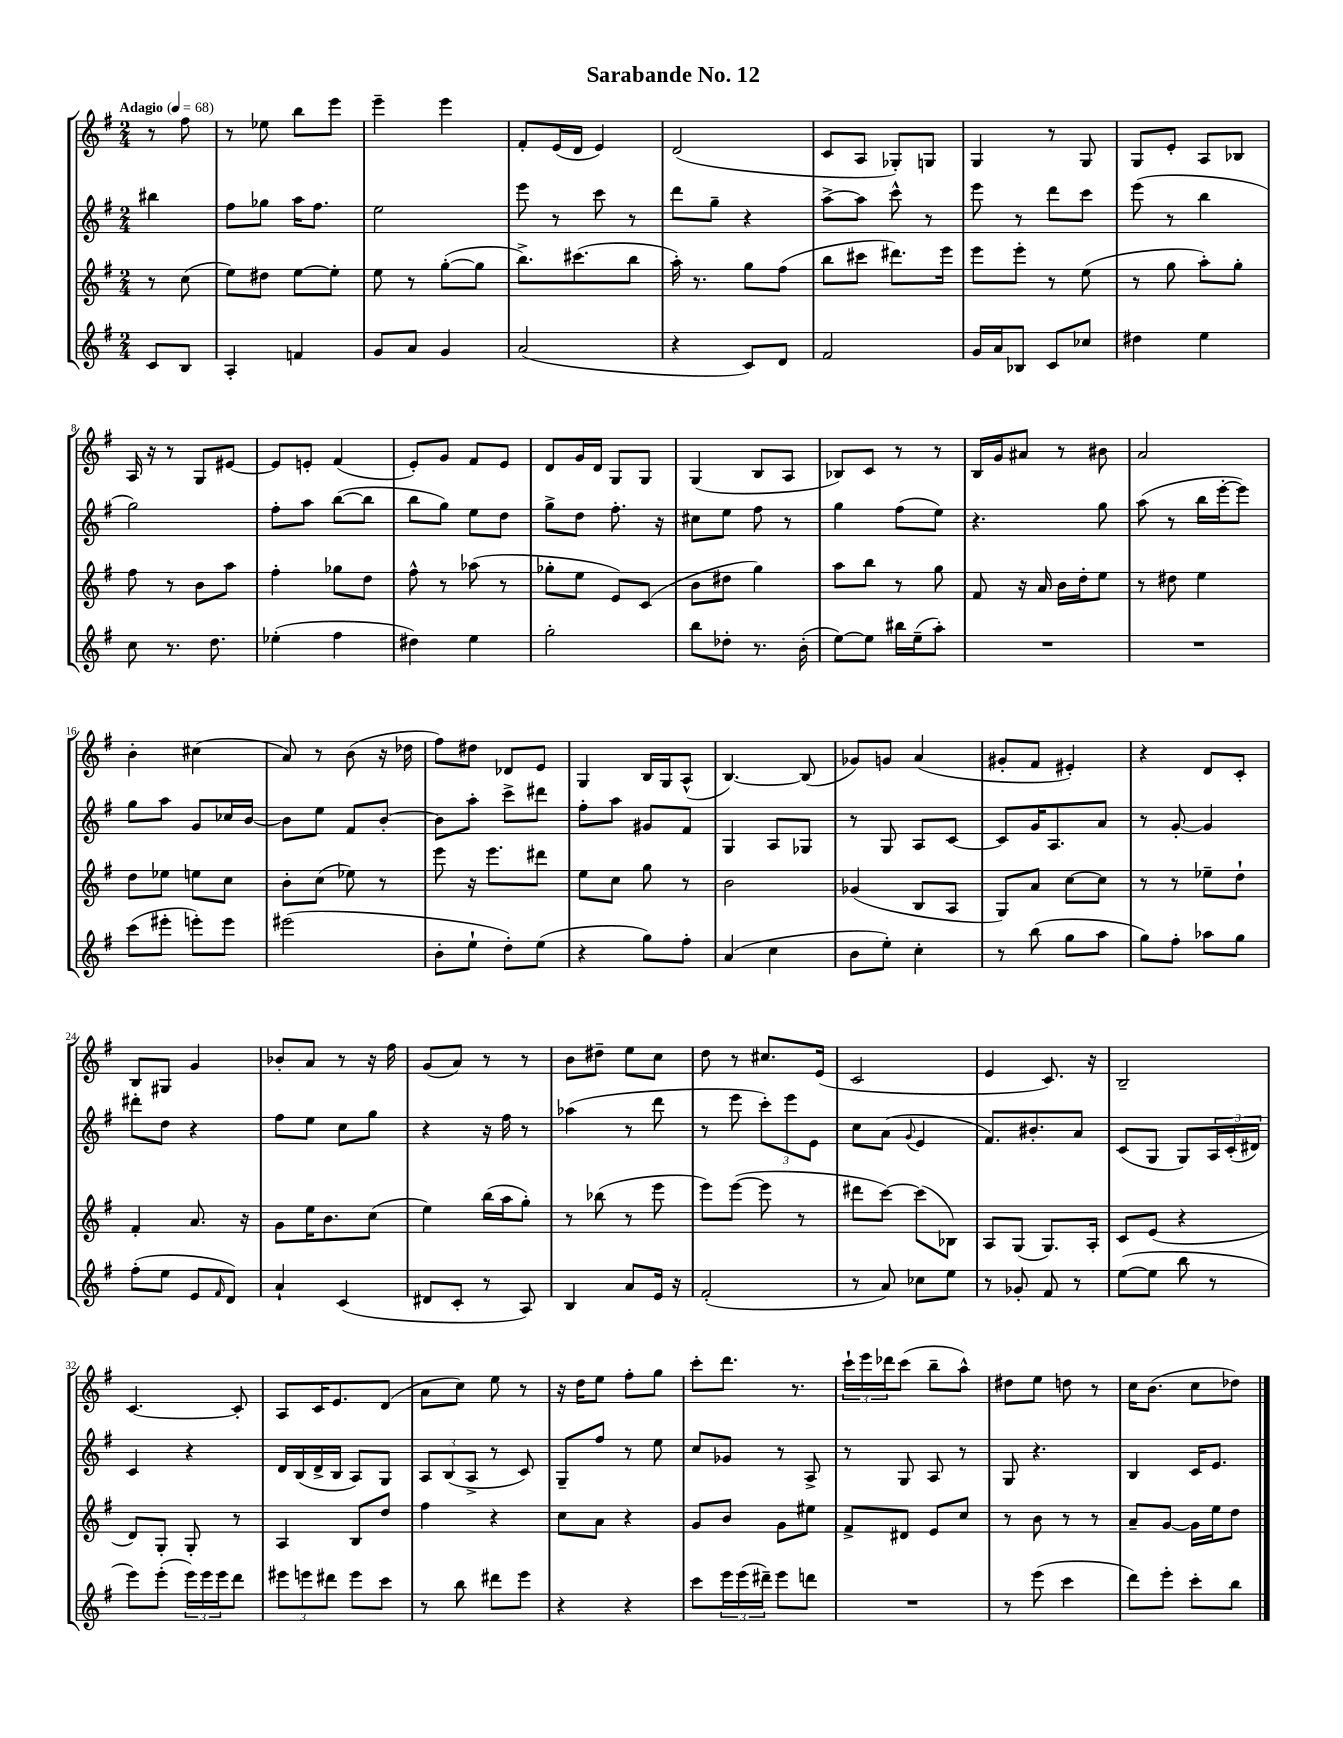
\header { title = "Sarabande No. 12" }
<<
\new StaffGroup <<
\new Staff = "s0" {
    \clef treble \key g \major \numericTimeSignature \time 2/4 \partial 4 \tempo "Adagio" 4 = 68
    r8 fis''8 |
    r8 ees''8 b''8 e'''8 |
    e'''4-- e'''4 |
    fis'8-. e'16( d'16 e'4) |
    d'2( |
    c'8 a8 ges8-.) g8 |
    g4 r8 g8 |
    g8 e'8-. a8 bes8 |
    a16 r16 r8 g8 eis'8~ |
    eis'8 e'8-. fis'4( |
    e'8-.) g'8 fis'8 e'8 |
    d'8 g'16 d'16 g8 g8 |
    g4( b8 a8 |
    bes8) c'8 r8 r8 |
    b16 g'16 ais'8 r8 bis'8 |
    a'2 |
    b'4-. cis''4( |
    a'8) r8 b'8( r16 des''16 |
    fis''8) dis''8 des'8 e'8 |
    g4 b16 g16 a8-^( |
    b4.~) b8( |
    ges'8) g'8 a'4( |
    gis'8-. fis'8 eis'4-.) |
    r4 d'8 c'8-. |
    b8 gis8 g'4 |
    bes'8-. a'8 r8 r16 fis''16 |
    g'8( a'8) r8 r8 |
    b'8 dis''8-- e''8 c''8 |
    d''8 r8 cis''8. e'16( |
    c'2 |
    e'4 c'8.) r16 |
    b2-- |
    c'4.~ c'8-. |
    a8 c'16 e'8. d'8( |
    a'8 c''8) e''8 r8 |
    r16 d''16 e''8 fis''8-. g''8 |
    c'''8-. d'''8. r8. |
    \tuplet 3/2 { c'''16-! e'''16 des'''16 } c'''8( b''8-- a''8-^) |
    dis''8 e''8 d''8 r8 |
    c''16 b'8.( c''8 des''8) \bar "|." |
}
\new Staff = "s1" {
    \clef treble \key g \major \numericTimeSignature \time 2/4 \partial 4
    bis''4 |
    fis''8 ges''8 a''16 fis''8. |
    e''2 |
    e'''8 r8 c'''8 r8 |
    d'''8 g''8-- r4 |
    a''8~-> a''8 c'''8-^ r8 |
    e'''8 r8 d'''8 c'''8 |
    e'''8( r8 b''4 |
    g''2) |
    fis''8-. a''8 b''8~( b''8 |
    b''8 g''8) e''8 d''8 |
    g''8-> d''8 fis''8.-. r16 |
    cis''8 e''8 fis''8 r8 |
    g''4 fis''8( e''8) |
    r4. g''8 |
    a''8( r8 b''16 e'''16~-. e'''8) |
    g''8 a''8 g'8 ces''16 b'16~ |
    b'8 e''8 fis'8 b'8~-. |
    b'8 a''8-. c'''8-> dis'''8 |
    fis''8-. a''8 gis'8 fis'8 |
    g4 a8 ges8 |
    r8 g8 a8 c'8~ |
    c'8 g'16 a8. a'8 |
    r8 g'8~-. g'4 |
    dis'''8-. d''8 r4 |
    fis''8 e''8 c''8 g''8 |
    r4 r16 fis''16 r8 |
    aes''4( r8 d'''8 |
    r8 e'''8 \tuplet 3/2 { c'''8-.) e'''8 e'8 } |
    c''8 a'8( \appoggiatura { g'8 } e'4 |
    fis'8.) bis'8.-. a'8 |
    c'8( g8 g8) \tuplet 3/2 { a16 c'16-.( dis'16) } |
    c'4 r4 |
    d'16 b16( d'16-> b16 a8) g8 |
    \tuplet 3/2 { a8 b8( a8-> } r8 c'8) |
    g8-- fis''8 r8 e''8 |
    c''8 ges'8 r8 a8-> |
    r8 g8 a8 r8 |
    g8 r4. |
    b4 c'16 e'8. \bar "|." |
}
\new Staff = "s2" {
    \clef treble \key g \major \numericTimeSignature \time 2/4 \partial 4
    r8 c''8( |
    e''8) dis''8 e''8~ e''8-. |
    e''8 r8 g''8~-.( g''8 |
    b''8.->) cis'''8.( b''8 |
    a''16-.) r8. g''8 fis''8( |
    b''8 cis'''8 dis'''8.) e'''16 |
    e'''8 e'''8-. r8 e''8( |
    r8 g''8 a''8-.) g''8-. |
    fis''8 r8 b'8 a''8 |
    fis''4-. ges''8 d''8 |
    fis''8-^ r8 aes''8( r8 |
    ges''8-. e''8 e'8) c'8( |
    b'8 dis''8 g''4) |
    a''8 b''8 r8 g''8 |
    fis'8 r16 a'16 b'16 d''16-. e''8 |
    r8 dis''8 e''4 |
    d''8 ees''8 e''8 c''8 |
    b'8-. c''8( ees''8) r8 |
    e'''8 r16 e'''8. dis'''8 |
    e''8 c''8 g''8 r8 |
    b'2 |
    ges'4( b8 a8 |
    g8) a'8 c''8~ c''8 |
    r8 r8 ees''8-- d''8-! |
    fis'4-. a'8. r16 |
    g'8 e''16 b'8. c''8( |
    e''4) b''16( a''16 g''8-.) |
    r8 bes''8( r8 e'''8 |
    e'''8) e'''8~( e'''8 r8 |
    dis'''8 c'''8~) c'''8( bes8) |
    a8 g8( g8.) a16-. |
    c'8 e'8( r4 |
    d'8) g8-. g8-. r8 |
    a4 b8 d''8 |
    fis''4 r4 |
    c''8 a'8 r4 |
    g'8 b'8 g'8 eis''8 |
    fis'8-> dis'8 e'8 c''8 |
    r8 b'8 r8 r8 |
    a'8-- g'8~ g'16 e''16 d''8 \bar "|." |
}
\new Staff = "s3" {
    \clef treble \key g \major \numericTimeSignature \time 2/4 \partial 4
    c'8 b8 |
    a4-. f'4 |
    g'8 a'8 g'4 |
    a'2( |
    r4 c'8) d'8 |
    fis'2 |
    g'16 a'16 bes8 c'8 ces''8 |
    dis''4 e''4 |
    c''8 r8. d''8. |
    ees''4-.( fis''4 |
    dis''4) e''4 |
    g''2-. |
    b''8 des''8-. r8. b'16-.( |
    e''8~) e''8 bis''16 e''16--( a''8-.) |
    R2 |
    R2 |
    c'''8( eis'''8-. e'''8-.) e'''8 |
    eis'''2( |
    b'8-. e''8-! d''8-.) e''8( |
    r4 g''8) fis''8-. |
    a'4( c''4 |
    b'8 e''8-.) c''4-. |
    r8 b''8( g''8 a''8 |
    g''8) fis''8-. aes''8 g''8 |
    fis''8-.( e''8 e'8 \grace { fis'16 } d'8) |
    a'4-! c'4( |
    dis'8 c'8-. r8 a8) |
    b4 a'8 e'16 r16 |
    fis'2-.( |
    r8 a'8) ces''8 e''8 |
    r8 ges'8-. fis'8 r8 |
    e''8~( e''8 b''8 r8 |
    e'''8) e'''8-.( \tuplet 3/2 { e'''16) e'''16 e'''16 } d'''8 |
    \tuplet 3/2 { eis'''8 e'''8 dis'''8 } e'''8 c'''8 |
    r8 b''8 dis'''8 e'''8 |
    r4 r4 |
    c'''8 \tuplet 3/2 { e'''16 e'''16( dis'''16--) } e'''8 d'''8 |
    R2 |
    r8 e'''8( c'''4 |
    d'''8) e'''8-. c'''8-. b''8 \bar "|." |
}
>>
>>
